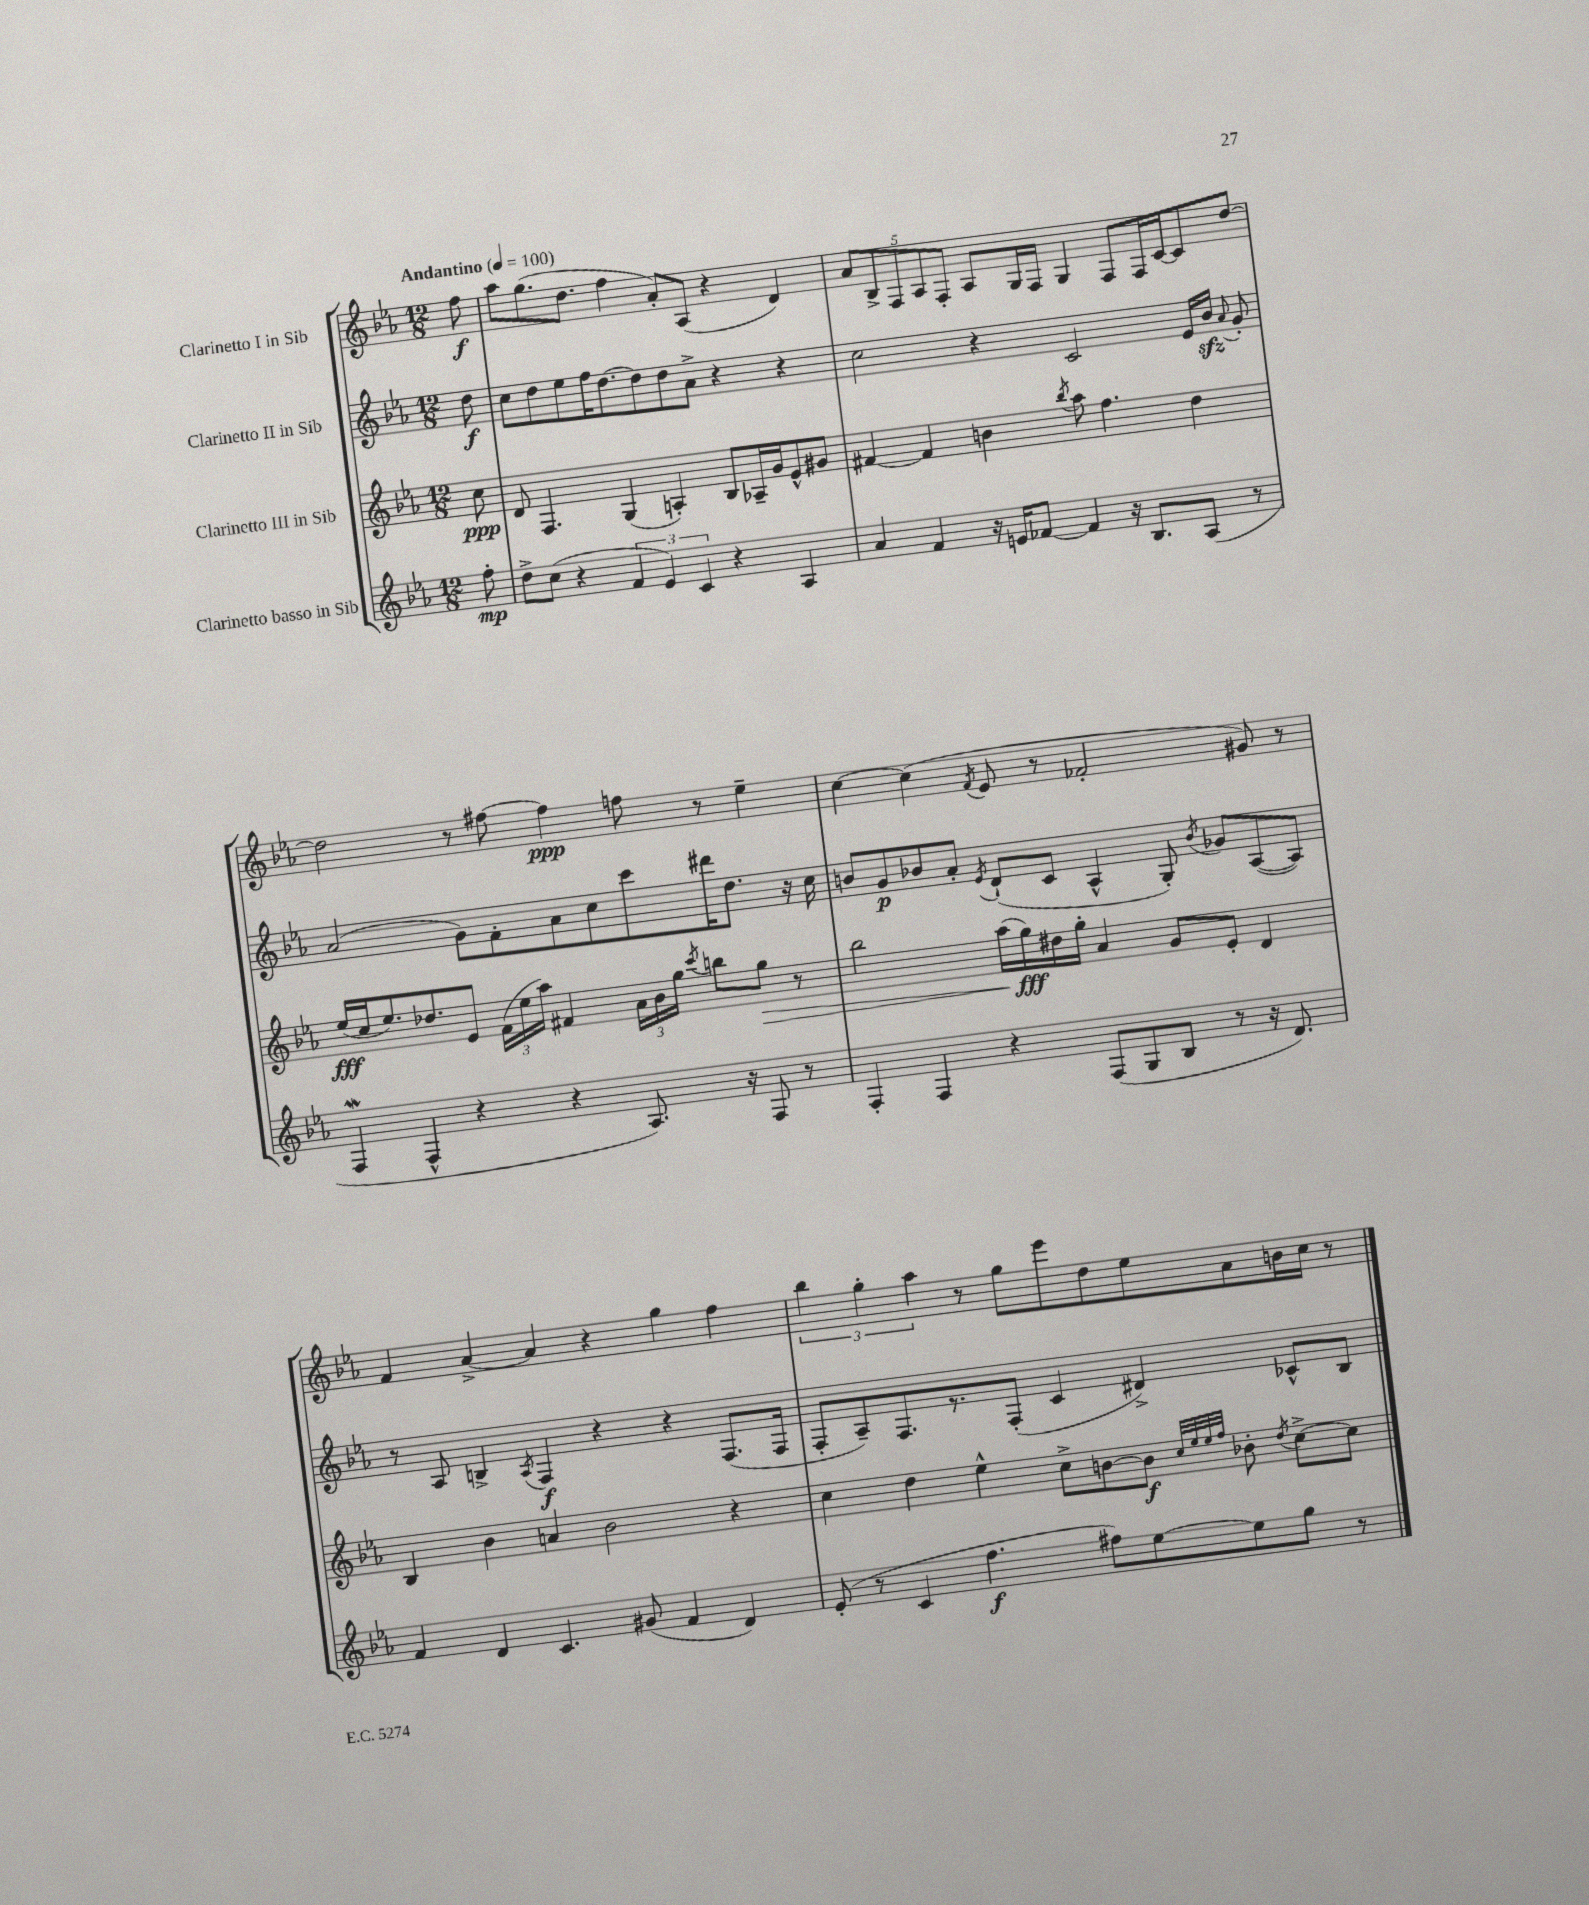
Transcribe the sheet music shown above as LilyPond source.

<<
\new StaffGroup <<
\new Staff = "s0" \with { instrumentName = "Clarinetto I in Sib" } {
    \clef treble \key ees \major \numericTimeSignature \time 12/8 \partial 8 \tempo "Andantino" 4 = 100
    \autoBeamOff f''8\f |
    aes''8[ g''8.( d''8.] f''4 aes'8[-.) aes8]( r4 d'4) |
    \tuplet 5/4 { aes'8[ bes8-> f8 aes8 f8]-. } aes8[ g16 f16] g4 f8[ f16 c'16~ c'8 d''8]~ |
    d''2 r8 fis''8~ fis''4\ppp f''8 r8 ees''4-- |
    c''4~ c''4( \acciaccatura { f'8 } ees'8 r8 fes'2-. gis'8) r8 |
    f'4 aes'4~-> aes'4 r4 g''4 f''4 |
    \tuplet 3/2 { bes''4 g''4-. aes''4 } r8 g''8[ ees'''8 d''8 ees''8 aes'8 b'16 c''16] r8 \bar "|." |
}
\new Staff = "s1" \with { instrumentName = "Clarinetto II in Sib" } {
    \clef treble \key ees \major \numericTimeSignature \time 12/8 \partial 8
    \autoBeamOff d''8\f |
    c''8[ d''8 ees''8 f''16 d''8.~ d''8 d''8 aes'8]-> r4 r4 |
    c''2 r4 c'2 ees'16[ bes'16]\sfz \appoggiatura { aes'8 } g'8-. |
    aes'2( g'8[) f'8-. aes'8 c''8 c'''8 dis'''16 d''8.] r16 c''16 |
    b'8[ g'8\p bes'8 aes'8]-. \acciaccatura { ees'8 } d'8[-!( c'8] aes4-^ g8-.) \acciaccatura { bes'8 } ges'8[ aes8~( aes8]) |
    r8 aes8 b4-> \acciaccatura { aes8 } f4\f r4 r4 f8.[( f16] |
    f8[-. aes8--) f8. r8. f8]-.( c'4 dis'4->) ces'8[-^ bes8] \bar "|." |
}
\new Staff = "s2" \with { instrumentName = "Clarinetto III in Sib" } {
    \clef treble \key ees \major \numericTimeSignature \time 12/8 \partial 8
    \autoBeamOff c''8\ppp |
    d'8 f4. g4( a4-.) bes8[ aes16-- g'16 ees'8-^ gis'8] |
    fis'4~ fis'4 b'4 \acciaccatura { bes''8 } aes''8 f''4. d''4 |
    ees''16[\fff( c''16 ees''8.) des''8. ees'8] \tuplet 3/2 { f'16[( ees''16 aes''16]) } fis'4 \tuplet 3/2 { aes'16[ bes'16 g''16] } \acciaccatura { c'''8 } b''8[ g''8]\> r8 |
    bes''2 aes''16[( g''16\fff\!) dis''16 g''16]-. aes'4 g'8[ ees'8]-. d'4 |
    bes4 bes'4 a'4 bes'2 r4 |
    c''4 d''4 ees''4-^ c''8[-> b'8~ b'8]\f \grace { c''32[ ees''32 ees''32 f''32] } bes'8-. \acciaccatura { d''8 } c''8[~-> c''8] \bar "|." |
}
\new Staff = "s3" \with { instrumentName = "Clarinetto basso in Sib" } {
    \clef treble \key ees \major \numericTimeSignature \time 12/8 \partial 8
    \autoBeamOff f''8-.\mp |
    d''8[-> c''8]( r4 \tuplet 3/2 { f'4 ees'4) c'4 } r4 aes4 |
    aes'4 f'4 r16 e'16[ fes'8]~ fes'4 r16 bes8.[ aes8]( r8 |
    f4\mordent f4-^ r4 r4 aes8.) r16 f8 r8 |
    f4-. f4 r4 f8[( g8 bes8] r8 r16 d'8.) |
    f'4 d'4 c'4. gis'8( f'4 d'4) |
    ees'8-.( r8 c'4 f''4.\f fis''8[) ees''8~ ees''8 g''8] r8 \bar "|." |
}
>>
>>
\layout { \context { \Score \remove "Bar_number_engraver" } }
